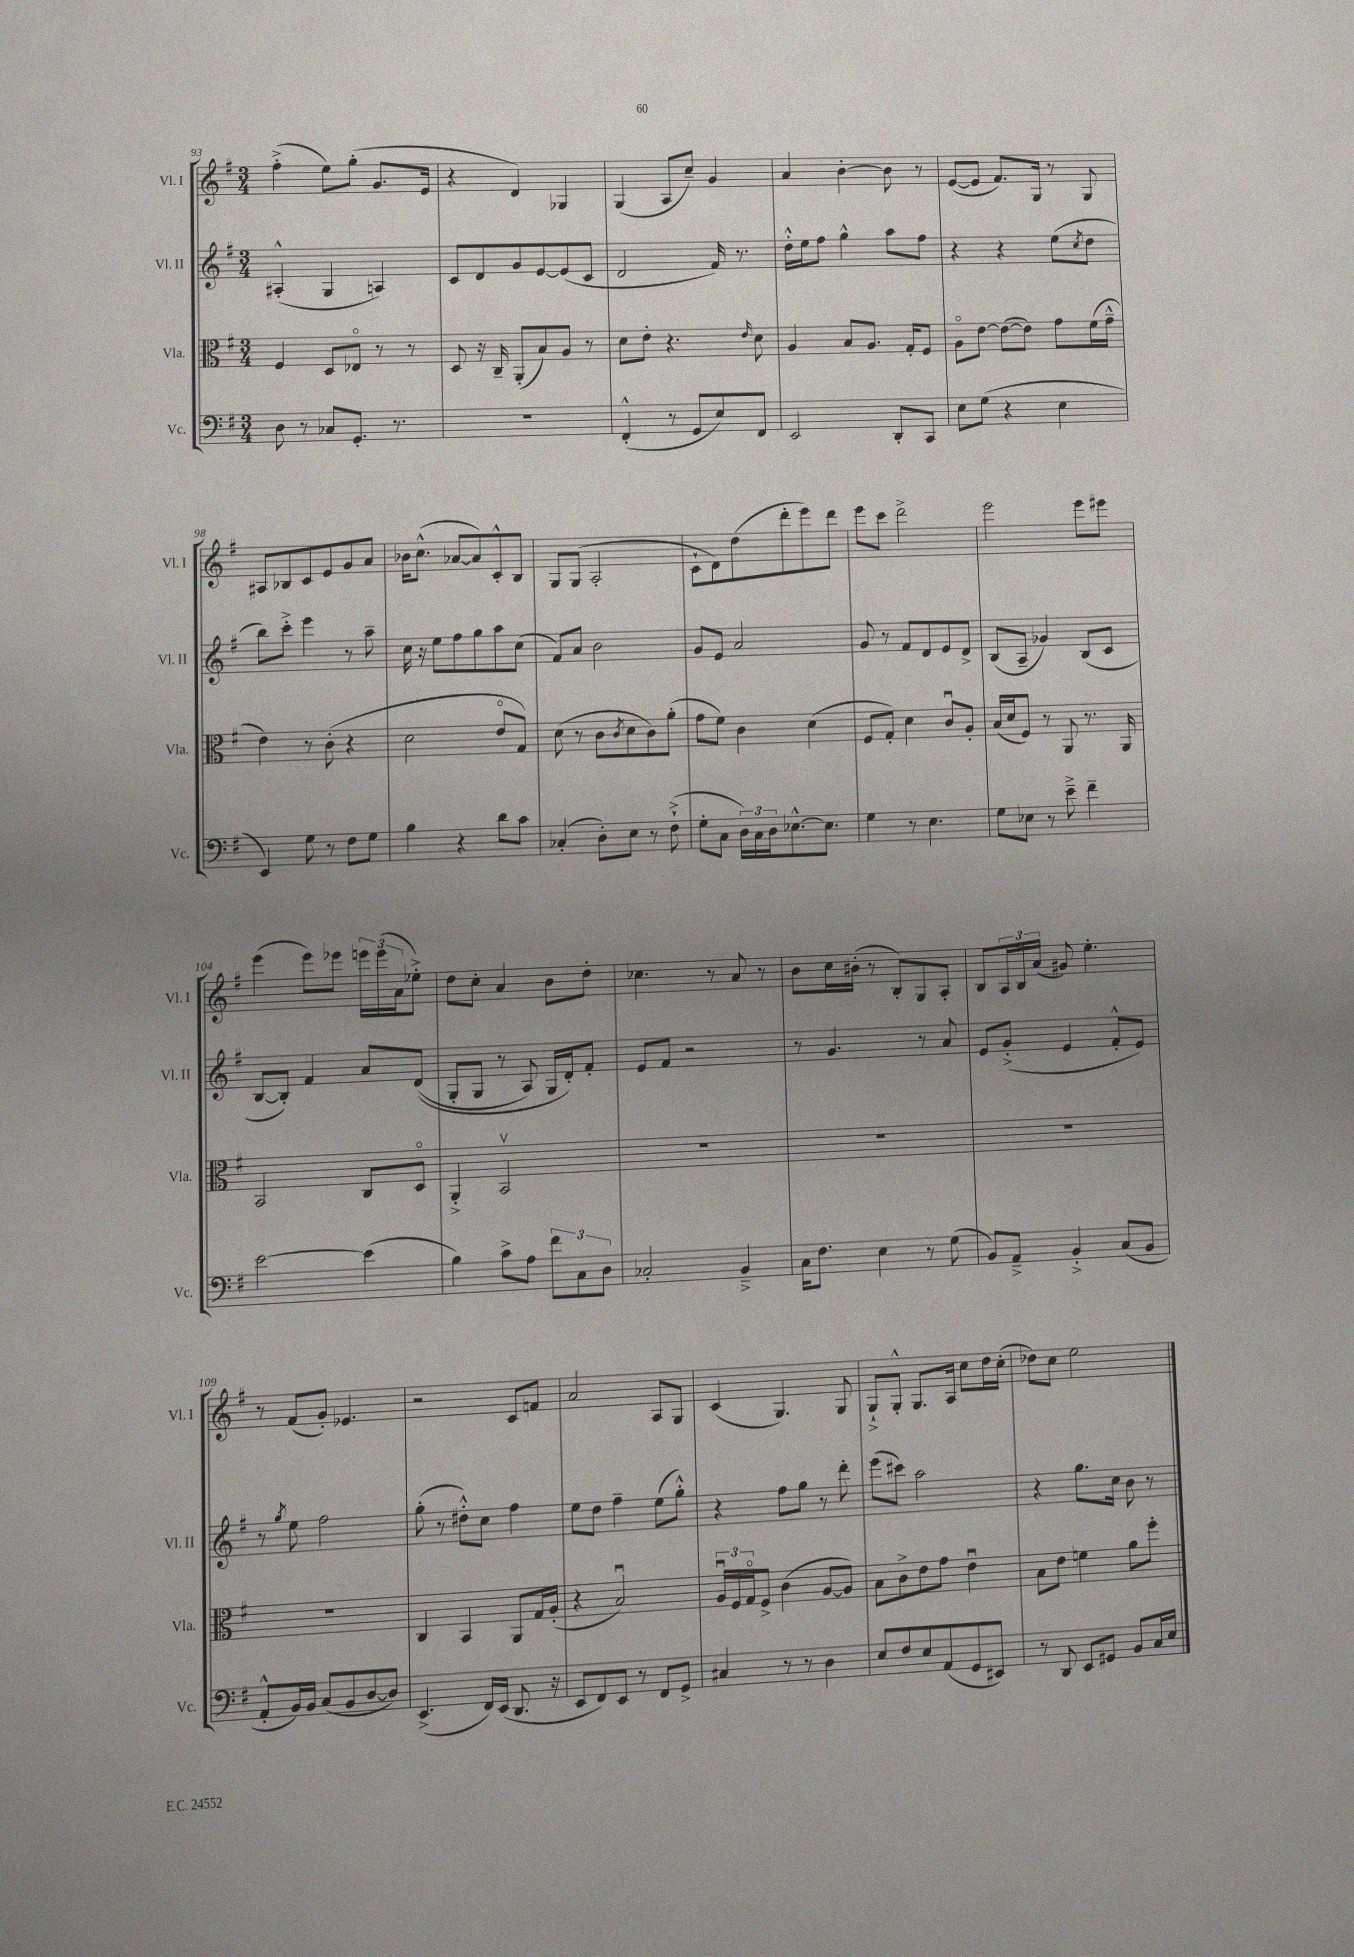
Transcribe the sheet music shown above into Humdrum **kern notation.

**kern	**kern	**kern	**kern
*staff4	*staff3	*staff2	*staff1
*clefF4	*clefC3	*clefG2	*clefG2
*k[f#]	*k[f#]	*k[f#]	*k[f#]
*M3/4	*M3/4	*M3/4	*M3/4
8D	4F#	(4A#'^^	(4ff#'^
8r	.	.	.
8C-	8D	4G	8ee)
8.GG'	8E-o	.	(8gg'
.	8r	4A)	8.g
8.r	.	.	.
.	8r	.	.
.	.	.	16e
=	=	=	=
2.r	8D	8c	4r
.	16r	8d	.
.	16C~	.	.
.	(8AA'	8g	4d)
.	8B)	[8e	.
.	8A	(8e]	4G-
.	8r	8c	.
=	=	=	=
(4FF#'^^	8d	2d	(4G
.	8e'	.	.
8r	4.r	.	8A
8GG	.	.	8cc~)
8E)	.	16f#)	4g
.	.	8.r	.
.	16qqe	.	.
8FF#	8d	.	.
=	=	=	=
2EE	4A	16dd'^^	4a
.	.	16ee	.
.	.	8ff#	.
.	8B	4gg^^	[4b'
.	8.A	.	.
8DD'	.	8aa	8b]
.	16G'	.	.
8CC	8F#	8ff#	8r
=	=	=	=
8E	8Ao	4r	([8e
(8G	[8e	.	8e]
4r	(8e_	4r	8.f#)
.	8e])	.	.
.	.	.	16G
4E	8g	(8ee	8r
.	.	8qcc	.
.	(16f#	8dd	8G
.	16g~^^	.	.
=	=	=	=
4EE)	4e)	8bb)	8A#
.	.	8ccc'^	8B-
8G	8r	4eee	8c
8r	(8c'	.	8e
8F#	4r	8r	8g
8G	.	8aa~	8a
=	=	=	=
4B	2d	16cc	16b-
.	.	16r	(8.cc^^
.	.	8ee	.
4r	.	8ff#	[8a-
.	.	8gg	8a-])
8d	8eo	8aa	8c'^^
8c	8G)	(8cc	8B
=	=	=	=
(4C-'	(8d	8f#)	8G
.	8r	8a	(8G
8D')	8c	2b	2A'
.	8qc	.	.
8E	8d	.	.
8r	8c)	.	.
(8F#`^	(8a'	.	.
=	=	=	=
8G'	8g	8g	8c`
8C	8f#)	8e	8d)
24D)	4c	2a	(8dd
24C	.	.	.
24D	.	.	.
[8.E-^^	.	.	8ddd'
.	(4d	.	8eee)
8.E-]	.	.	.
.	.	.	8ddd
=	=	=	=
4G	8F#	8g	8eee
.	8G')	8r	8ccc
8r	4d	8f#	2ddd^
4.E	.	8d	.
.	8cu	8e	.
.	8A'	8d^	.
=	=	=	=
8G	(16B	(8B	2eee
.	16d	.	.
8E-	8F#)	8A~	.
8r	8r	4g-)	.
8e~^	8AA	.	.
4f#~	8.r	(8B	8eee
.	.	8c	8eee#
.	16AA	.	.
=	=	=	=
[2e	2BB	[8B	(4eee
.	.	8B'])	.
.	.	4f#	8eee)
.	.	.	8eee-
(4e]	8C	8a	24eee
.	.	.	(24eee
.	.	.	24a
.	8Do	&((8d	8ee-'^)
=	=	=	=
4B)	4AA'^	8G'	8dd
.	.	8G	8cc'
8c^	2BBv	8r	4a
8A	.	8A)	.
12f#	.	16G	8b
.	.	16d'&)	.
12C	.	.	.
.	.	8f#'	8dd'
12D	.	.	.
=	=	=	=
2C-'	2.r	8e	4.cc-
.	.	8f#	.
.	.	2r	.
.	.	.	8r
4BB~^	.	.	8a
.	.	.	8r
=	=	=	=
16C	2.r	8r	8b
8.F#	.	.	.
.	.	4.g	16cc
.	.	.	(16b#'
4E	.	.	8r
.	.	.	8B')
8r	.	8r	8G
(8G	.	8a	8A'
=	=	=	=
8BB)	2.r	8e	8B
8AA~^	.	(8g'^	24A
.	.	.	24B
.	.	.	(24a
4BB'^	.	4e	8g#)
.	.	.	4.ee'
(8C	.	8f#'^^	.
8BB	.	8e)	.
=	=	=	=
8AA'^^	2.r	8r	8r
.	.	8qgg	.
16BB)	.	8ee	(8f#
16BB	.	.	.
(8C	.	2ff#	8g')
8BB	.	.	4.e-
[8D	.	.	.
8D])	.	.	.
=	=	=	=
(4.EE^	4C	(8gg'	2r
.	.	8r	.
.	4BB	8dd#'^^)	.
16FF#)	.	8cc	.
(16EE	.	.	.
8.DD	8AA	4ff#	8c
.	16G	.	8f
16r	(16A'	.	.
=	=	=	=
8EE	4r	8ee	2a
8FF#)	.	8dd	.
8EE	2Bu)	4ff#~	.
8r	.	.	.
8FF#	.	(8ee	8A
8GG^	.	8gg'^^)	8G
=	=	=	=
4C#	24Au	4r	(4c
.	24F#	.	.
.	24Go	.	.
.	8F#^	.	.
8r	(4c	8ff#	4.G)
8r	.	8gg	.
4D	[8A	8r	.
.	8A])	8ddd'	8G
=	=	=	=
8E	8B	(8eee	8G`^
8F#	8c^	8ccc#)	8G'^^
8E	8e	2aa	8.G
(8AA	8g	.	.
.	.	.	16A
8GG	4eu	.	8cc
8EE#)	.	.	16dd
.	.	.	(16cc'
=	=	=	=
8r	8B	4r	8dd-)
8DD	8e	.	8cc
8EE	4f	8.gg	2ee
8GG#	.	.	.
.	.	16cc	.
8BB	8a	8b	.
16C	8ff#'	8r	.
16E	.	.	.
==	==	==	==
*-	*-	*-	*-
